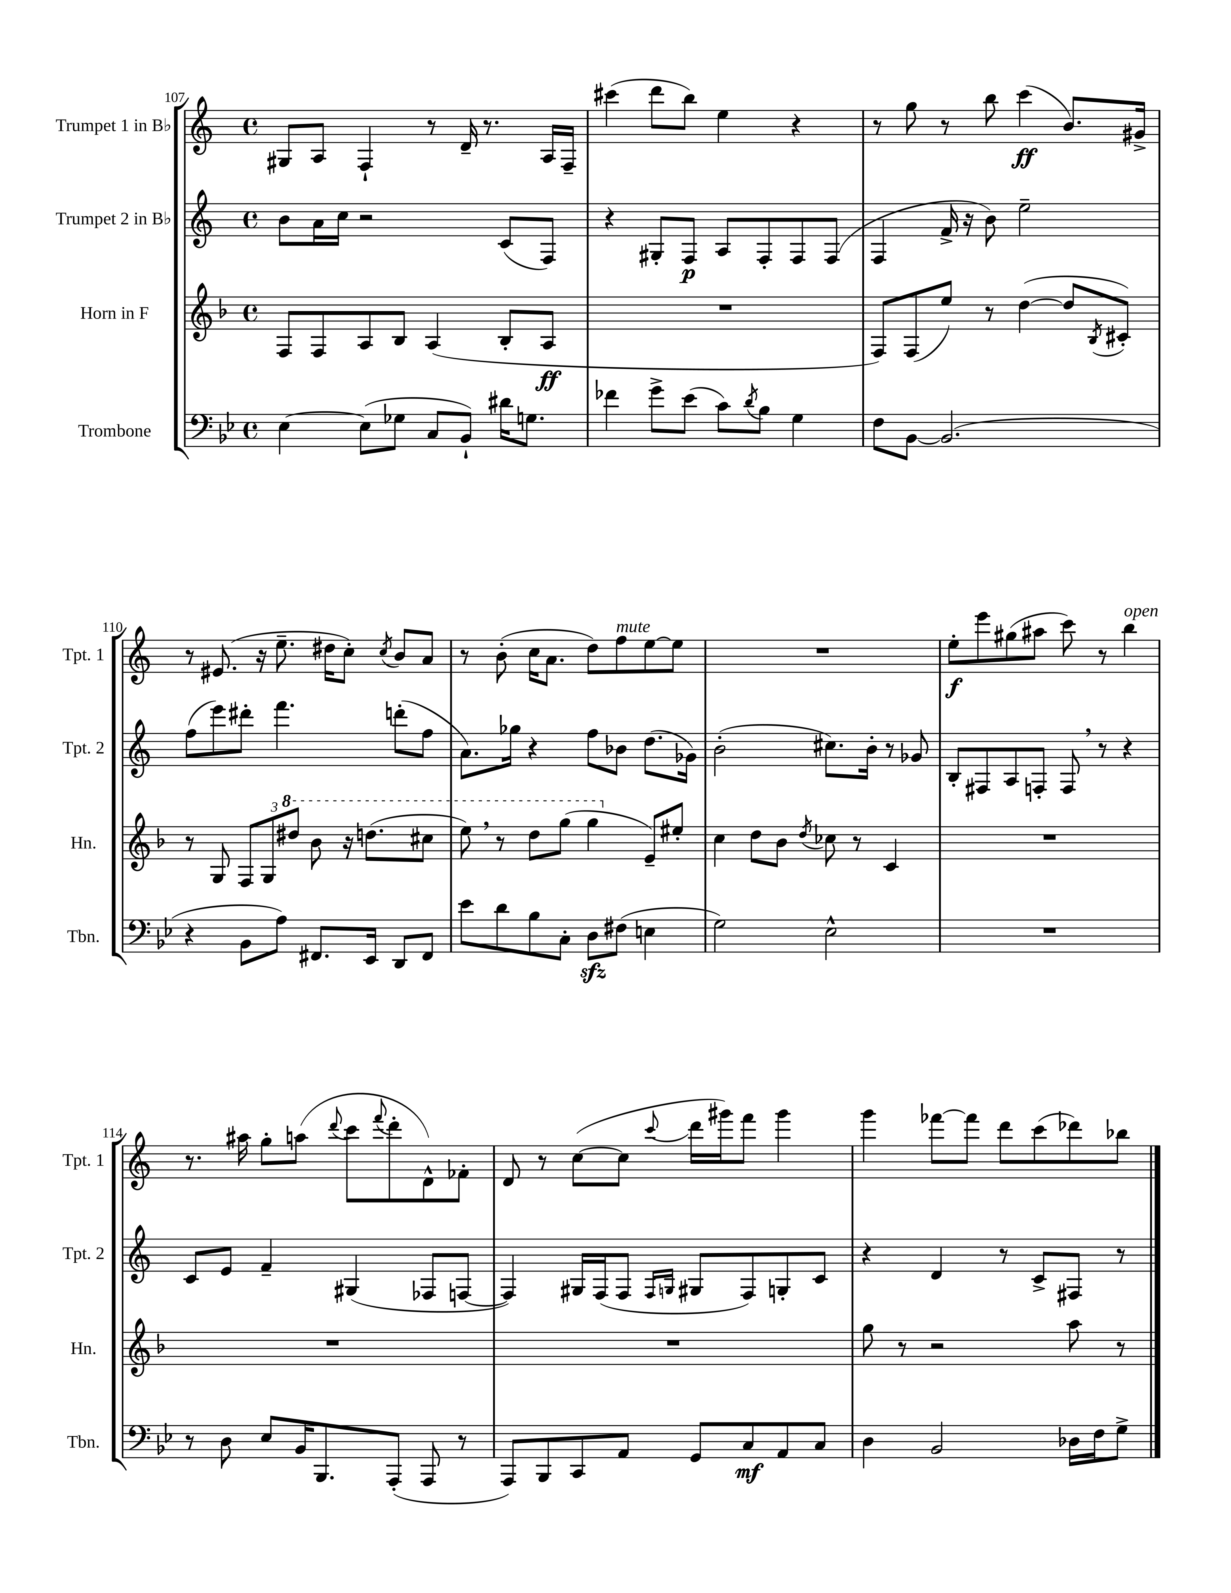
<<
\new StaffGroup <<
\new Staff = "s0" \with { instrumentName = "Trumpet 1 in Bb" shortInstrumentName = "Tpt. 1" } {
    \clef treble \key c \major \defaultTimeSignature \time 4/4
    gis8 a8 f4-! r8 d'16-- r8. a16 f16-- |
    cis'''4( d'''8 b''8) e''4 r4 |
    r8 g''8 r8 b''8 c'''4\ff( b'8.) gis'16-> |
    r8 eis'8.( r16 e''8.-- dis''16 c''8-.) \acciaccatura { c''8 } b'8 a'8 |
    r8 b'8-.( c''16 a'8. d''8) f''8^\markup { \italic "mute" } e''8~ e''8 |
    R1 |
    e''8-.\f e'''8 gis''8( ais''8 c'''8) r8 b''4^\markup { \italic "open" } |
    r8. ais''16 g''8-. a''8( \appoggiatura { d'''8 } c'''8 \appoggiatura { f'''8 } d'''8-. d'8-^) fes'8-. |
    d'8 r8 c''8~( c''8 \appoggiatura { c'''8 } d'''16 gis'''16) f'''8 gis'''4 |
    g'''4 fes'''8~ fes'''8 d'''8 c'''8( des'''8) bes''8 \bar "|." |
}
\new Staff = "s1" \with { instrumentName = "Trumpet 2 in Bb" shortInstrumentName = "Tpt. 2" } {
    \clef treble \key c \major \defaultTimeSignature \time 4/4
    b'8 a'16 c''16 r2 c'8( f8) |
    r4 gis8-. f8\p a8 f8-. f8 f8( |
    f4 f'16-> r16 b'8) e''2-- |
    f''8( e'''8) dis'''8-. f'''4. d'''8-.( f''8 |
    a'8.) ges''16 r4 f''8 bes'8 d''8.( ges'16) |
    b'2-.( cis''8.) b'16-. r8 ges'8 |
    b8-. fis8 a8 f8-. f8 \breathe r8 r4 |
    c'8 e'8 f'4-- gis4( fes8 f8~ |
    f4) gis16 f16( f8 \grace { f16 g16 } gis8 f8) g8-. c'8 |
    r4 d'4 r8 c'8-> fis8 r8 \bar "|." |
}
\new Staff = "s2" \with { instrumentName = "Horn in F" shortInstrumentName = "Hn." } {
    \clef treble \key f \major \defaultTimeSignature \time 4/4
    f8 f8 a8 bes8 a4( bes8-. a8\ff |
    R1 |
    f8) f8( e''8) r8 d''4~( d''8 \acciaccatura { bes8 } cis'8-.) |
    r8 g8 \tuplet 3/2 { f8 g8 \ottava #1 dis'''8 } bes''8 r16 d'''8.( cis'''8 |
    e'''8) \breathe r8 d'''8 g'''8( g'''4 \ottava #0 e'8--) eis''8-. |
    c''4 d''8 bes'8 \acciaccatura { d''8 } ces''8 r8 c'4 |
    R1 |
    R1 |
    R1 |
    g''8 r8 r2 a''8 r8 \bar "|." |
}
\new Staff = "s3" \with { instrumentName = "Trombone" shortInstrumentName = "Tbn." } {
    \clef bass \key bes \major \defaultTimeSignature \time 4/4
    ees4~ ees8( ges8 c8 bes,8-!) dis'16 g8. |
    fes'4 g'8-> ees'8( c'8) \acciaccatura { d'8 } bes8 g4 |
    f8 bes,8~ bes,2.( |
    r4 bes,8 a8) fis,8. ees,16 d,8 fis,8 |
    ees'8 d'8 bes8 c8-. d8\sfz fis8( e4 |
    g2) ees2-^ |
    R1 |
    r8 d8 ees8 bes,16 bes,,8. a,,8-.( a,,8 r8 |
    a,,8) bes,,8 c,8 a,8 g,8 c8\mf a,8 c8 |
    d4 bes,2 des16 f16 g8-> \bar "|." |
}
>>
>>
\layout { \context { \Score currentBarNumber = #107 } }
